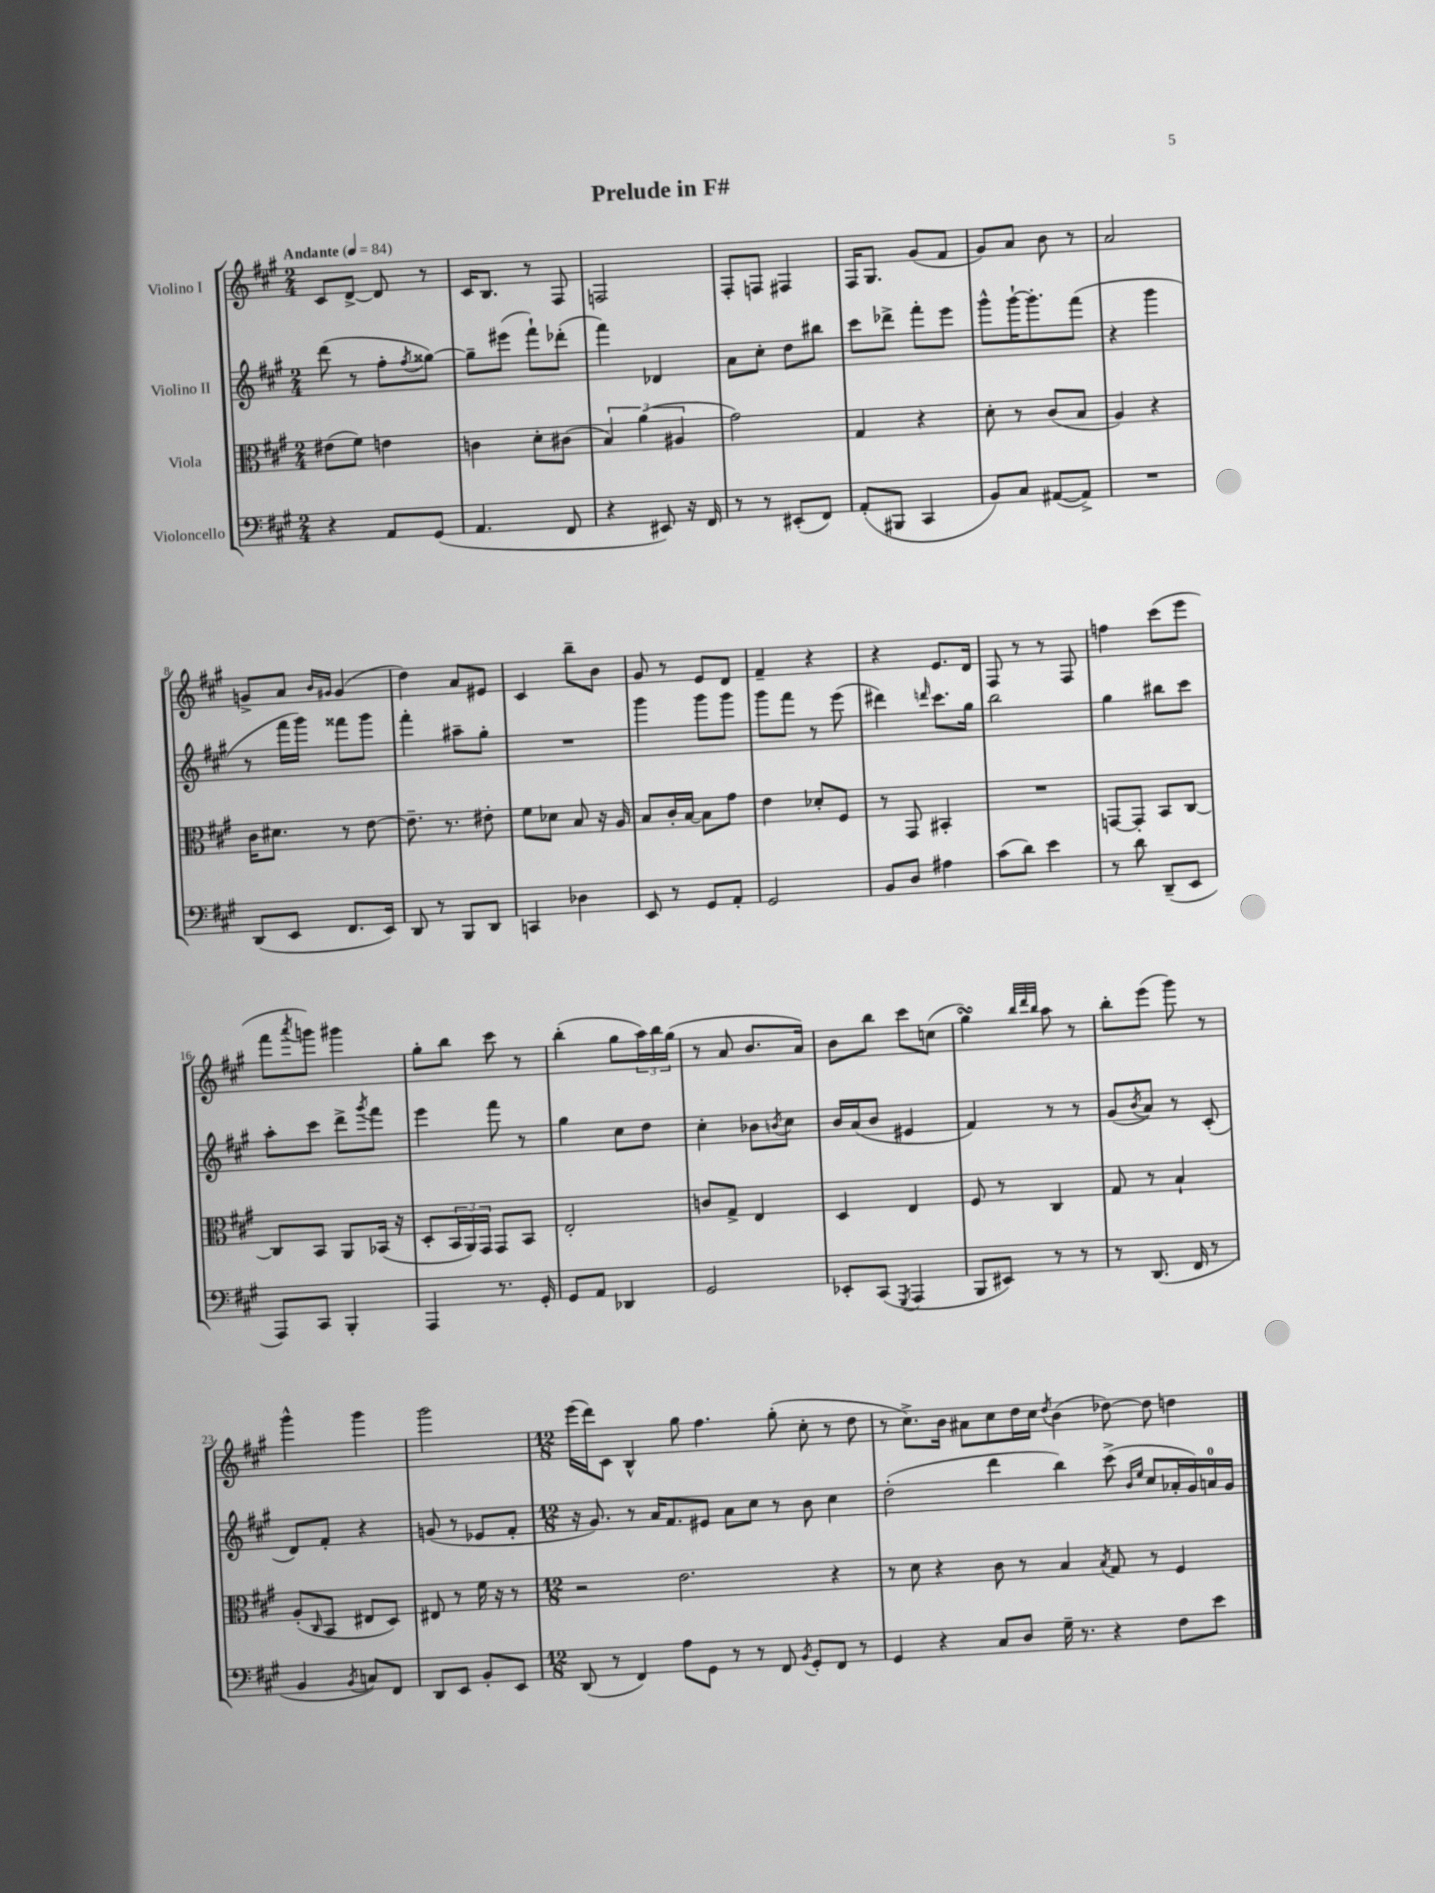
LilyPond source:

\header { title = "Prelude in F#" }
<<
\new StaffGroup <<
\new Staff = "s0" \with { instrumentName = "Violino I" } {
    \clef treble \key a \major \numericTimeSignature \time 2/4 \tempo "Andante" 4 = 84
    cis'8 d'8~-> d'8 r8 |
    cis'16 b8. r8 fis8 |
    f2 |
    fis8-. f8 fis4 |
    fis16 gis8. gis'8( fis'8 |
    gis'8) a'8 b'8 r8 |
    a'2 |
    g'8-> a'8 \grace { b'16 gis'16 } gis'4( |
    d''4) a'8 eis'8 |
    cis'4 b''8-- b'8 |
    gis'8 r8 e'8 d'8 |
    fis'4-- r4 |
    r4 e'8. d'16 |
    fis8 r8 r8 fis8 |
    f''4 cis'''8( e'''8 |
    fis'''8 \acciaccatura { a'''8 } g'''8) gis'''4 |
    gis''8-. b''8 cis'''8 r8 |
    b''4-.( gis''8 \tuplet 3/2 { a''16) b''16 gis''16( } |
    r8 a'8 b'8. a'16) |
    b'8 b''8 cis'''8 c''8( |
    gis''4\turn) \grace { b''32 d'''32 b''32 } a''8 r8 |
    b''8-. e'''8( gis'''8) r8 |
    gis'''4-^ gis'''4 |
    gis'''2 |
    \numericTimeSignature \time 12/8 e'''16( d'''16) cis'8 b4-^ gis''8 fis''4. gis''8-.( cis''8-. r8 d''8 |
    r8 cis''8.->) b'16 ais'8 cis''8 d''16 cis''16 \acciaccatura { d''8 } b'4( des''8~) des''8 d''4 \bar "|." |
}
\new Staff = "s1" \with { instrumentName = "Violino II" } {
    \clef treble \key a \major \numericTimeSignature \time 2/4
    d'''8( r8 fis''8-. \acciaccatura { fis''8 } gisis''8~) |
    gisis''8-- eis'''8( fis'''8-!) des'''8-.( |
    fis'''4) des'4 |
    a'8 cis''8-. d''8 bis''8 |
    cis'''8 des'''8-> fis'''8-. e'''8 |
    gis'''8-^ gis'''16~-! gis'''8.-. fis'''8( |
    r4 gis'''4 |
    r8 fis'''16 gis'''16) fisis'''8 gis'''8 |
    fis'''4-. ais''8-- gis''8-. |
    R2 |
    gis'''4 gis'''8 gis'''8 |
    gis'''8 fis'''8 r8 e'''8( |
    dis'''4) \grace { d'''16 } cis'''8. gis''16 |
    b''2 |
    gis''4 bis''8 cis'''8 |
    a''8-. cis'''8 d'''8-> \acciaccatura { gis'''8 } fis'''8 |
    e'''4 fis'''8 r8 |
    gis''4 cis''8 d''8 |
    cis''4-. bes'8 \acciaccatura { b'8 } cis''8 |
    b'16 a'16( b'8 eis'4 |
    fis'4) r8 r8 |
    gis'8( \acciaccatura { b'8 } a'8) r8 cis'8-.( |
    d'8) fis'8-. r4 |
    g'8( r8 ees'8 fis'8-. |
    \numericTimeSignature \time 12/8 r16 gis'8.) r8 a'16 fis'8. eis'8 a'8 cis''8 r8 b'8 cis''4 |
    d''2-.( d'''4 b''4) cis'''8->( \grace { b'16 e''16 } cis''8 aes'16-. gis'16) a'16-0 gis'16 \bar "|." |
}
\new Staff = "s2" \with { instrumentName = "Viola" } {
    \clef alto \key a \major \numericTimeSignature \time 2/4
    eis'8( fis'8) e'4 |
    c'4 d'8-. cis'8( |
    \tuplet 3/2 { b4) a'4( ais4 } |
    gis'2) |
    gis4 r4 |
    d'8-. r8 cis'8( b8 |
    a4) r4 |
    cis'16 dis'8. r8 e'8~ |
    e'8.-- r8. eis'8-. |
    fis'8 des'8 b8 r16 a16 |
    b8 cis'16-. b16~ b8 gis'8 |
    e'4 des'8-. fis8 |
    r8 gis,8 bis,4-. |
    R2 |
    g,8~ g,8-. b,8 cis8~ |
    cis8 b,8 a,8 bes,16( r16 |
    d8-. \tuplet 3/2 { b,16 a,16) gis,16 } gis,8 b,8 |
    e2-. |
    c'8 gis8-> e4 |
    d4 e4 |
    fis8 r8 cis4 |
    gis8 r8 b4-! |
    a8-.( \grace { cis16 } b,8 eis8 d8) |
    eis8 r8 fis'16 r16 r8 |
    \numericTimeSignature \time 12/8 r2 e'2. r4 |
    r8 d'8 r4 cis'8 r8 b4 \acciaccatura { b8 } gis8 r8 fis4 \bar "|." |
}
\new Staff = "s3" \with { instrumentName = "Violoncello" } {
    \clef bass \key a \major \numericTimeSignature \time 2/4
    r4 a,8 gis,8( |
    a,4. fis,8 |
    r4 eis,8) r16 fis,16 |
    r8 r8 eis,8-.( fis,8) |
    a,8-.( bis,,8 cis,4 |
    b,8) cis8 ais,8~( ais,8->) |
    R2 |
    d,8( e,8 fis,8. e,16) |
    d,8 r8 b,,8 d,8 |
    c,4 des4 |
    e,8 r8 gis,8 a,8-. |
    gis,2 |
    b,8 d8 ais4 |
    cis'8( d'8) e'4 |
    r8 d'8 d,8--( e,8 |
    a,,8) cis,8 b,,4-. |
    a,,4 r8. gis,16-. |
    gis,8 a,8 des,4 |
    gis,2 |
    ees,8-. cis,8( \acciaccatura { gis,,8 } a,,4 |
    b,,8 eis,8) r8 r8 |
    r8 d,8.( fis,16 r8 |
    b,4 \acciaccatura { b,8 } c8) fis,8 |
    d,8 e,8 b,8-. e,8 |
    \numericTimeSignature \time 12/8 d,8( r8 fis,4) a8 gis,8 r8 r8 fis,8 \acciaccatura { b,8 } gis,8-. fis,8 r8 |
    gis,4 r4 cis8 d8 gis16-- r8. r4 fis8 e'8 \bar "|." |
}
>>
>>
